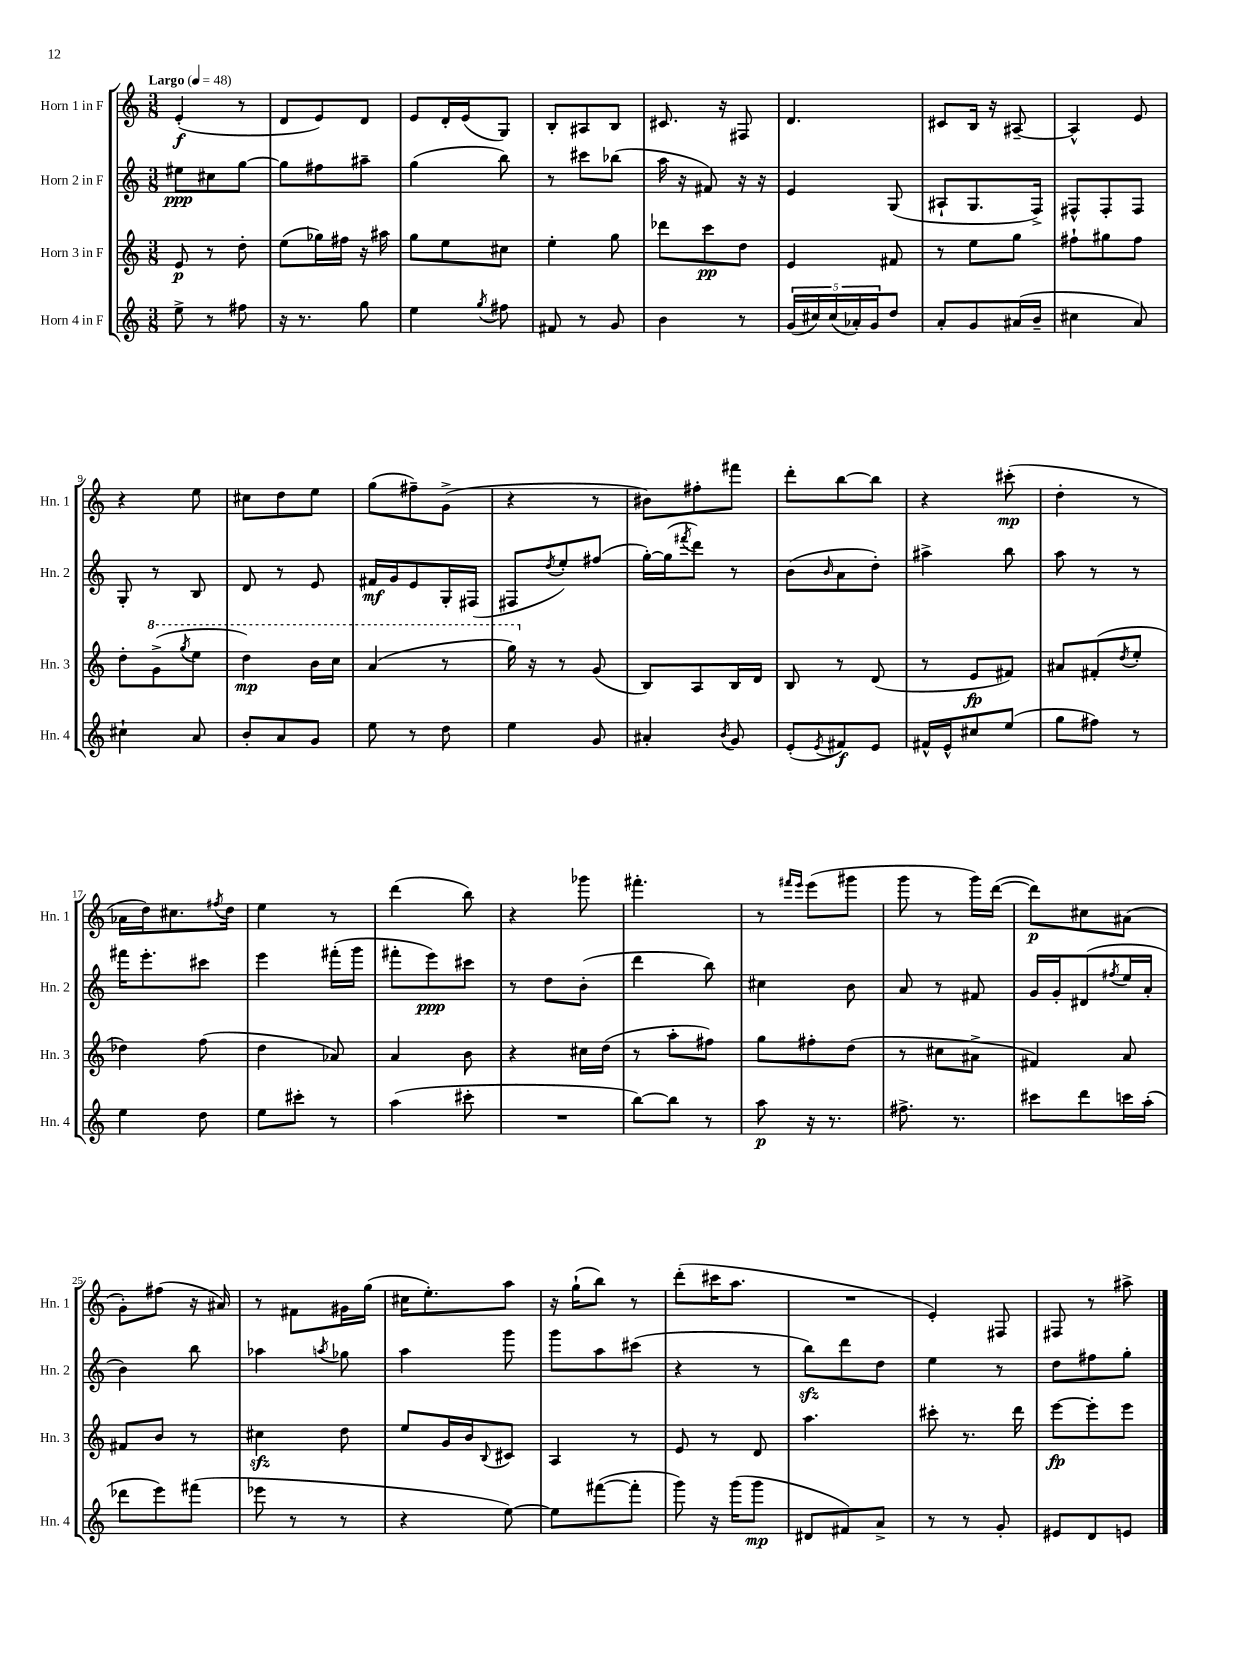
<<
\new StaffGroup <<
\new Staff = "s0" \with { instrumentName = "Horn 1 in F" shortInstrumentName = "Hn. 1" } {
    \clef treble \key c \major \numericTimeSignature \time 3/8 \tempo "Largo" 4 = 48
    e'4-.\f( r8 |
    d'8 e'8) d'8 |
    e'8 d'16-. e'16( g8) |
    b8-. ais8 b8 |
    cis'8. r16 fis8 |
    d'4. |
    cis'8 b16 r16 ais8~-- |
    ais4-^ e'8 |
    r4 e''8 |
    cis''8 d''8 e''8 |
    g''8( fis''8--) g'8->( |
    r4 r8 |
    bis'8) fis''8-. fis'''8 |
    d'''8-. b''8~ b''8 |
    r4 cis'''8-.\mp( |
    d''4-. r8 |
    aes'16 d''16) cis''8. \acciaccatura { fis''8 } d''16 |
    e''4 r8 |
    d'''4( b''8) |
    r4 ges'''8 |
    fis'''4.-. |
    r8 \grace { fis'''16 e'''16 } e'''8( gis'''8 |
    g'''8 r8 g'''16) d'''16~( |
    d'''8\p) cis''8 ais'8( |
    g'8-.) fis''8( r16 ais'16) |
    r8 fis'8 gis'16 g''16( |
    cis''16 e''8.-.) a''8 |
    r16 g''16-!( b''8) r8 |
    d'''8-.( cis'''16 a''8. |
    R4. |
    e'4-.) fis8 |
    fis8 r8 ais''8-> \bar "|." |
}
\new Staff = "s1" \with { instrumentName = "Horn 2 in F" shortInstrumentName = "Hn. 2" } {
    \clef treble \key c \major \numericTimeSignature \time 3/8
    eis''8\ppp cis''8 g''8~ |
    g''8 fis''8 ais''8-- |
    g''4( b''8) |
    r8 cis'''8 bes''8( |
    a''16 r16 fis'8) r16 r16 |
    e'4 g8( |
    ais8-! g8. f16->) |
    fis8-^ fis8-. fis8 |
    g8-. r8 b8 |
    d'8 r8 e'8 |
    fis'16\mf g'16 e'8 g16-. fis16( |
    fis8 \acciaccatura { d''8 } e''8-.) fis''8( |
    g''16~-.) g''16( \acciaccatura { fis'''8 } d'''8) r8 |
    b'8( \grace { b'16 } a'8 d''8-.) |
    ais''4-> b''8 |
    a''8 r8 r8 |
    fis'''16 e'''8.-. cis'''8 |
    e'''4 fis'''16-.( g'''16 |
    fis'''8-. e'''8\ppp) cis'''8 |
    r8 d''8 b'8-.( |
    d'''4 b''8) |
    cis''4 b'8 |
    a'8 r8 fis'8 |
    g'16 g'16-. dis'8( \acciaccatura { fis''8 } e''16 a'16-. |
    b'4) b''8 |
    aes''4 \acciaccatura { a''8 } ges''8 |
    a''4 g'''8 |
    g'''8 a''8 cis'''8( |
    r4 r8 |
    b''8\sfz) d'''8 d''8 |
    e''4 r8 |
    d''8 fis''8 g''8-. \bar "|." |
}
\new Staff = "s2" \with { instrumentName = "Horn 3 in F" shortInstrumentName = "Hn. 3" } {
    \clef treble \key c \major \numericTimeSignature \time 3/8
    e'8\p r8 d''8-. |
    e''8( ges''16) fis''16 r16 ais''16 |
    g''8 e''8 cis''8 |
    e''4-. g''8 |
    des'''8 c'''8\pp d''8 |
    e'4 fis'8 |
    r8 e''8 g''8 |
    fis''8-! gis''8 fis''8 |
    d''8-. \ottava #1 g''8->( \acciaccatura { g'''8 } e'''8 |
    d'''4\mp) b''16 c'''16 |
    a''4( r8 |
    g'''16) \ottava #0 r16 r8 g'8( |
    b8) a8 b16 d'16 |
    b8 r8 d'8( |
    r8 e'8\fp fis'8) |
    ais'8 fis'8-.( \acciaccatura { d''8 } e''8-. |
    des''4) f''8( |
    d''4 aes'8) |
    a'4 b'8 |
    r4 cis''16 d''16( |
    r8 a''8-. fis''8) |
    g''8 fis''8-. d''8( |
    r8 cis''8 ais'8-> |
    fis'4) a'8 |
    fis'8 b'8 r8 |
    cis''4\sfz d''8 |
    e''8 g'16 b'16 \appoggiatura { b8 } cis'8 |
    a4 r8 |
    e'8 r8 d'8 |
    a''4. |
    cis'''8-. r8. d'''16 |
    e'''8~\fp e'''8-. e'''8 \bar "|." |
}
\new Staff = "s3" \with { instrumentName = "Horn 4 in F" shortInstrumentName = "Hn. 4" } {
    \clef treble \key c \major \numericTimeSignature \time 3/8
    e''8-> r8 fis''8 |
    r16 r8. g''8 |
    e''4 \acciaccatura { g''8 } fis''8 |
    fis'8 r8 g'8 |
    b'4 r8 |
    \tuplet 5/4 { g'16( cis''16) cis''16( aes'16-.) g'16 } d''8 |
    a'8-. g'8 ais'16( b'16-- |
    cis''4 a'8) |
    cis''4-! a'8 |
    b'8-. a'8 g'8 |
    e''8 r8 d''8 |
    e''4 g'8 |
    ais'4-. \acciaccatura { b'8 } g'8 |
    e'8-.( \acciaccatura { e'8 } fis'8\f) e'8 |
    fis'16-^ e'16-^ cis''8 e''8( |
    g''8 fis''8) r8 |
    e''4 d''8 |
    e''8 cis'''8-. r8 |
    a''4( cis'''8-. |
    R4. |
    b''8~) b''8 r8 |
    a''8\p r16 r8. |
    fis''8.-> r8. |
    cis'''8 d'''8 c'''16 a''16-.( |
    des'''8 e'''8) fis'''8( |
    ees'''8 r8 r8 |
    r4 e''8~) |
    e''8 fis'''8~( fis'''8-. |
    g'''8) r16 g'''16( g'''8\mp |
    dis'8 fis'8) a'8-> |
    r8 r8 g'8-. |
    eis'8 d'8 e'8 \bar "|." |
}
>>
>>
